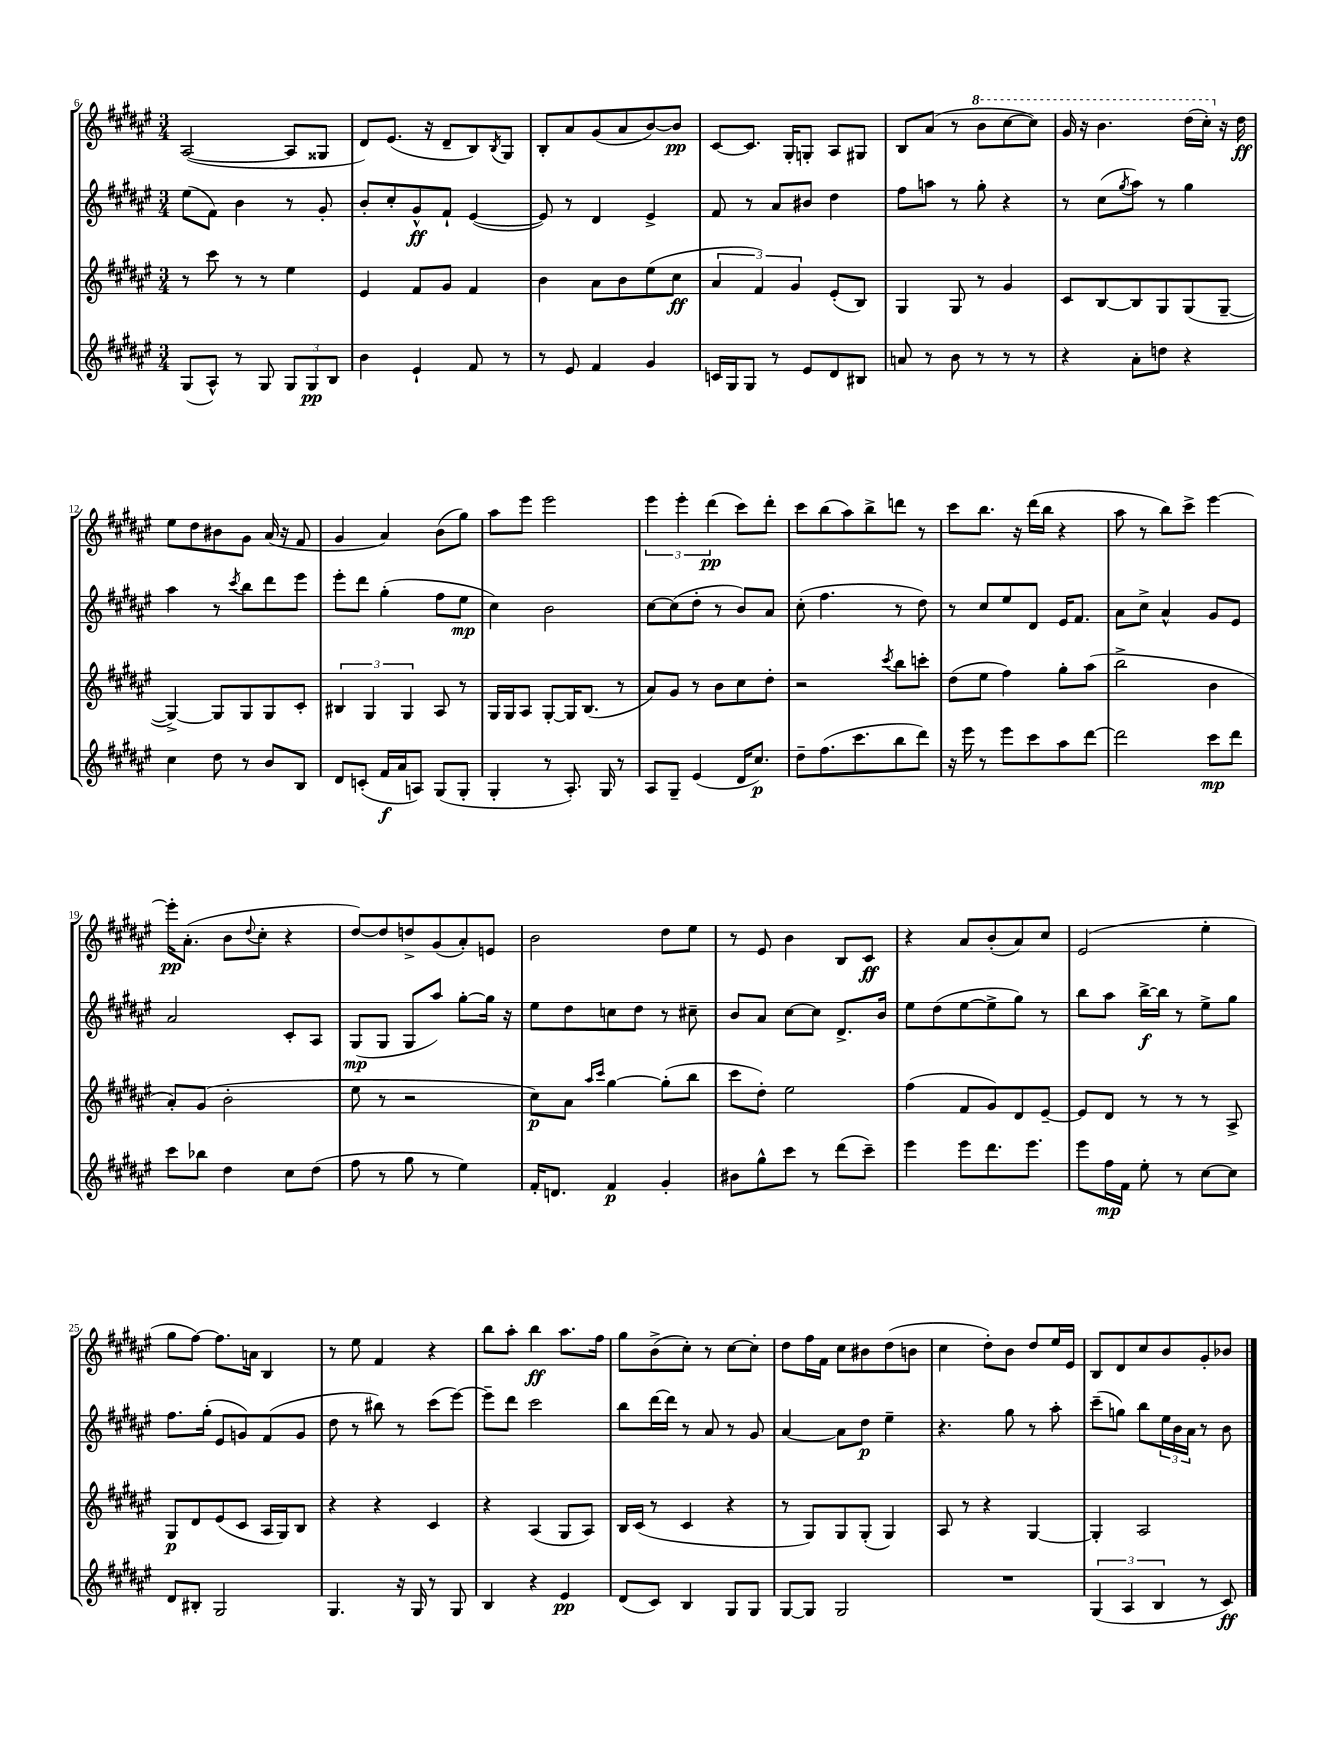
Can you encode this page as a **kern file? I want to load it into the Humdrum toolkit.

**kern	**kern	**kern	**kern
*staff4	*staff3	*staff2	*staff1
*clefG2	*clefG2	*clefG2	*clefG2
*k[f#c#g#d#a#e#]	*k[f#c#g#d#a#e#]	*k[f#c#g#d#a#e#]	*k[f#c#g#d#a#e#]
*M3/4	*M3/4	*M3/4	*M3/4
(8G#	8r	(8ee#	([2A#
8A#^^)	8ccc#	8f#)	.
8r	8r	4b	.
8G#	8r	.	.
12G#	4ee#	8r	8A#]
12G#	.	.	.
.	.	8g#'	8G##
12B	.	.	.
=	=	=	=
4b	4e#	8b'	8d#)
.	.	8cc#'	(8.e#
4e#`	8f#	8g#^^	.
.	.	.	16r
.	8g#	8f#`	8d#~
8f#	4f#	([4e#	8B)
.	.	.	8qB
8r	.	.	8G#
=	=	=	=
8r	4b	8e#])	8B'
8e#	.	8r	8a#
4f#	8a#	4d#	(8g#
.	8b	.	8a#
4g#	(8ee#	4e#^	[8b)
.	8cc#	.	8b]
=	=	=	=
16c	6a#	8f#	[8c#
16G#	.	.	.
8G#	.	8r	8.c#]
.	6f#)	.	.
8r	.	8a#	.
.	.	.	16G#'
.	6g#	.	.
8e#	.	8b#	8G'
8d#	(8e#'	4dd#	8A#
8B#	8B)	.	8G#
=	=	=	=
8a	4G#	8ff#	8B
8r	.	8aa	(8a#
8b	8G#	8r	8r
8r	8r	8gg#'	8bb
8r	4g#	4r	[8ccc#
8r	.	.	8ccc#])
=	=	=	=
4r	8c#	8r	16gg#
.	.	.	16r
.	[8B	(8cc#	4.bb
.	.	8qgg#	.
8a#'	8B]	8aa#)	.
8dd	8G#	8r	.
4r	(8G#	4gg#	(16ddd#
.	.	.	16ccc#')
.	[8G#~	.	16r
.	.	.	16dd#
=	=	=	=
4cc#	4G#^_)	4aa#	8ee#
.	.	.	8dd#
8dd#	8G#]	8r	8b#
.	.	8qccc#	.
8r	8G#	8bb	8g#
8b	8G#	8ddd#	(16a#
.	.	.	16r
8B	8c#'	8eee#	8f#
=	=	=	=
8d#	6B#	8eee#'	4g#
(8c'	.	8ddd#	.
.	6G#	.	.
16f#	.	(4gg#'	4a#)
16a#	.	.	.
.	6G#	.	.
8A)	.	.	.
(8G#	8A#	8ff#	(8b
8G#'	8r	8ee#	8gg#)
=	=	=	=
4G#'	16G#	4cc#)	8aa#
.	16G#	.	.
.	8A#	.	8eee#
8r	[8G#'	2b	2eee#
8.A#')	16G#]	.	.
.	(8.B	.	.
16G#	.	.	.
8r	8r	.	.
=	=	=	=
8A#	8a#)	[8cc#	6eee#
8G#~	8g#	(8cc#]	.
.	.	.	6eee#'
(4e#	8r	8dd#'	.
.	.	.	(6ddd#
.	8b	8r	.
16d#	8cc#	8b)	8ccc#)
8.cc#)	.	.	.
.	8dd#'	8a#	8ddd#'
=	=	=	=
8dd#~	2r	(8cc#'	8ccc#
(8.ff#	.	4.ff#	(8bb
.	.	.	8aa#)
8.ccc#	.	.	.
.	.	.	8bb^
.	8qccc#	.	.
8bb	8bb	8r	8ddd
8ddd#)	8ccc'	8dd#)	8r
=	=	=	=
16r	(8dd#	8r	8ccc#
16eee#	.	.	.
8r	8ee#	8cc#	8.bb
8eee#	4ff#)	8ee#	.
.	.	.	16r
8ccc#	.	8d#	(16ddd#
.	.	.	16bb
8aa#	8gg#'	16e#	4r
.	.	8.f#	.
[8ddd#	(8aa#	.	.
=	=	=	=
2ddd#]	2bb^	8a#	8aa#
.	.	8cc#^	8r
.	.	4a#^^	8bb)
.	.	.	8ccc#^
8ccc#	4b	8g#	[4eee#
8ddd#	.	8e#	.
=	=	=	=
8ccc#	8a#')	2a#	16eee#']
.	.	.	(8.a#'
8bb-	(8g#	.	.
4dd#	2b'	.	8b
.	.	.	8qqdd#
.	.	.	8cc#'
8cc#	.	8c#'	4r
(8dd#	.	8A#	.
=	=	=	=
8ff#	8ee#	(8G#	[8dd#)
8r	8r	8G#	8dd#]
8gg#	2r	8G#	8dd^
8r	.	8aa#)	(8g#
4ee#)	.	[8gg#'	8a#')
.	.	16gg#]	8e
.	.	16r	.
=	=	=	=
16f#'	8cc#)	8ee#	2b
8.d	.	.	.
.	8a#	8dd#	.
.	16qqaa#	.	.
.	16qqccc#	.	.
4f#	[4gg#	8cc	.
.	.	8dd#	.
4g#'	(8gg#']	8r	8dd#
.	8bb	8cc#~	8ee#
=	=	=	=
8b#	8ccc#	8b	8r
8gg#^^	8dd#')	8a#	8e#
8ccc#	2ee#	[8cc#	4b
8r	.	8cc#]	.
(8ddd#	.	8.d#^	8B
8ccc#~)	.	.	8c#
.	.	16b	.
=	=	=	=
4eee#	(4ff#	8ee#	4r
.	.	(8dd#	.
8eee#	8f#	[8ee#	8a#
8.ddd#	8g#)	8ee#^]	(8b'
.	8d#	8gg#)	8a#)
8.eee#	.	.	.
.	[8e#~	8r	8cc#
=	=	=	=
8eee#	8e#]	8bb	(2e#
16ff#	8d#	8aa#	.
16f#	.	.	.
8ee#'	8r	[16bb^	.
.	.	16bb]	.
8r	8r	8r	.
[8cc#	8r	8ee#^	4ee#'
8cc#]	8A#^	8gg#	.
=	=	=	=
8d#	8G#	8.ff#	8gg#
8B#'	8d#	.	[8ff#)
.	.	(16gg#'	.
2G#	(8e#	8e#	8.ff#]
.	8c#	8g)	.
.	.	.	16a
.	16A#	(8f#	4B
.	16G#)	.	.
.	8B	8g	.
=	=	=	=
4.G#	4r	8dd#	8r
.	.	8r	8ee#
.	4r	8bb#)	4f#
16r	.	8r	.
16G#	.	.	.
8r	4c#	(8ccc#	4r
8G#	.	[8eee#)	.
=	=	=	=
4B	4r	8eee#~]	8bb
.	.	8ddd#	8aa#'
4r	(4A#	2ccc#	4bb
4e#	8G#	.	8.aa#
.	8A#)	.	.
.	.	.	16ff#
=	=	=	=
(8d#	16B	8bb	8gg#
.	(16c#	.	.
8c#)	8r	[16ddd#	(8b^
.	.	16ddd#]	.
4B	4c#	8r	8cc#')
.	.	8a#	8r
8G#	4r	8r	[8cc#
8G#	.	8g#	8cc#']
=	=	=	=
[8G#	8r	[4a#	8dd#
8G#]	8G#)	.	16ff#
.	.	.	16f#
2G#	8G#	8a#]	8cc#
.	(8G#'	8dd#	8b#
.	4G#)	4ee#~	(8dd#
.	.	.	8b
=	=	=	=
2.r	8A#	4.r	4cc#
.	8r	.	.
.	4r	.	8dd#')
.	.	8gg#	8b
.	[4G#	8r	8dd#
.	.	8aa#'	16ee#
.	.	.	16e#
=	=	=	=
(6G#	4G#']	(8ccc#~	8B
.	.	8gg)	8d#
6A#	.	.	.
.	2A#	8bb	8cc#
6B	.	.	.
.	.	24ee#	8b
.	.	24b	.
.	.	24a#	.
8r	.	8r	8g#'
8c#)	.	8b	8b-
==	==	==	==
*-	*-	*-	*-
